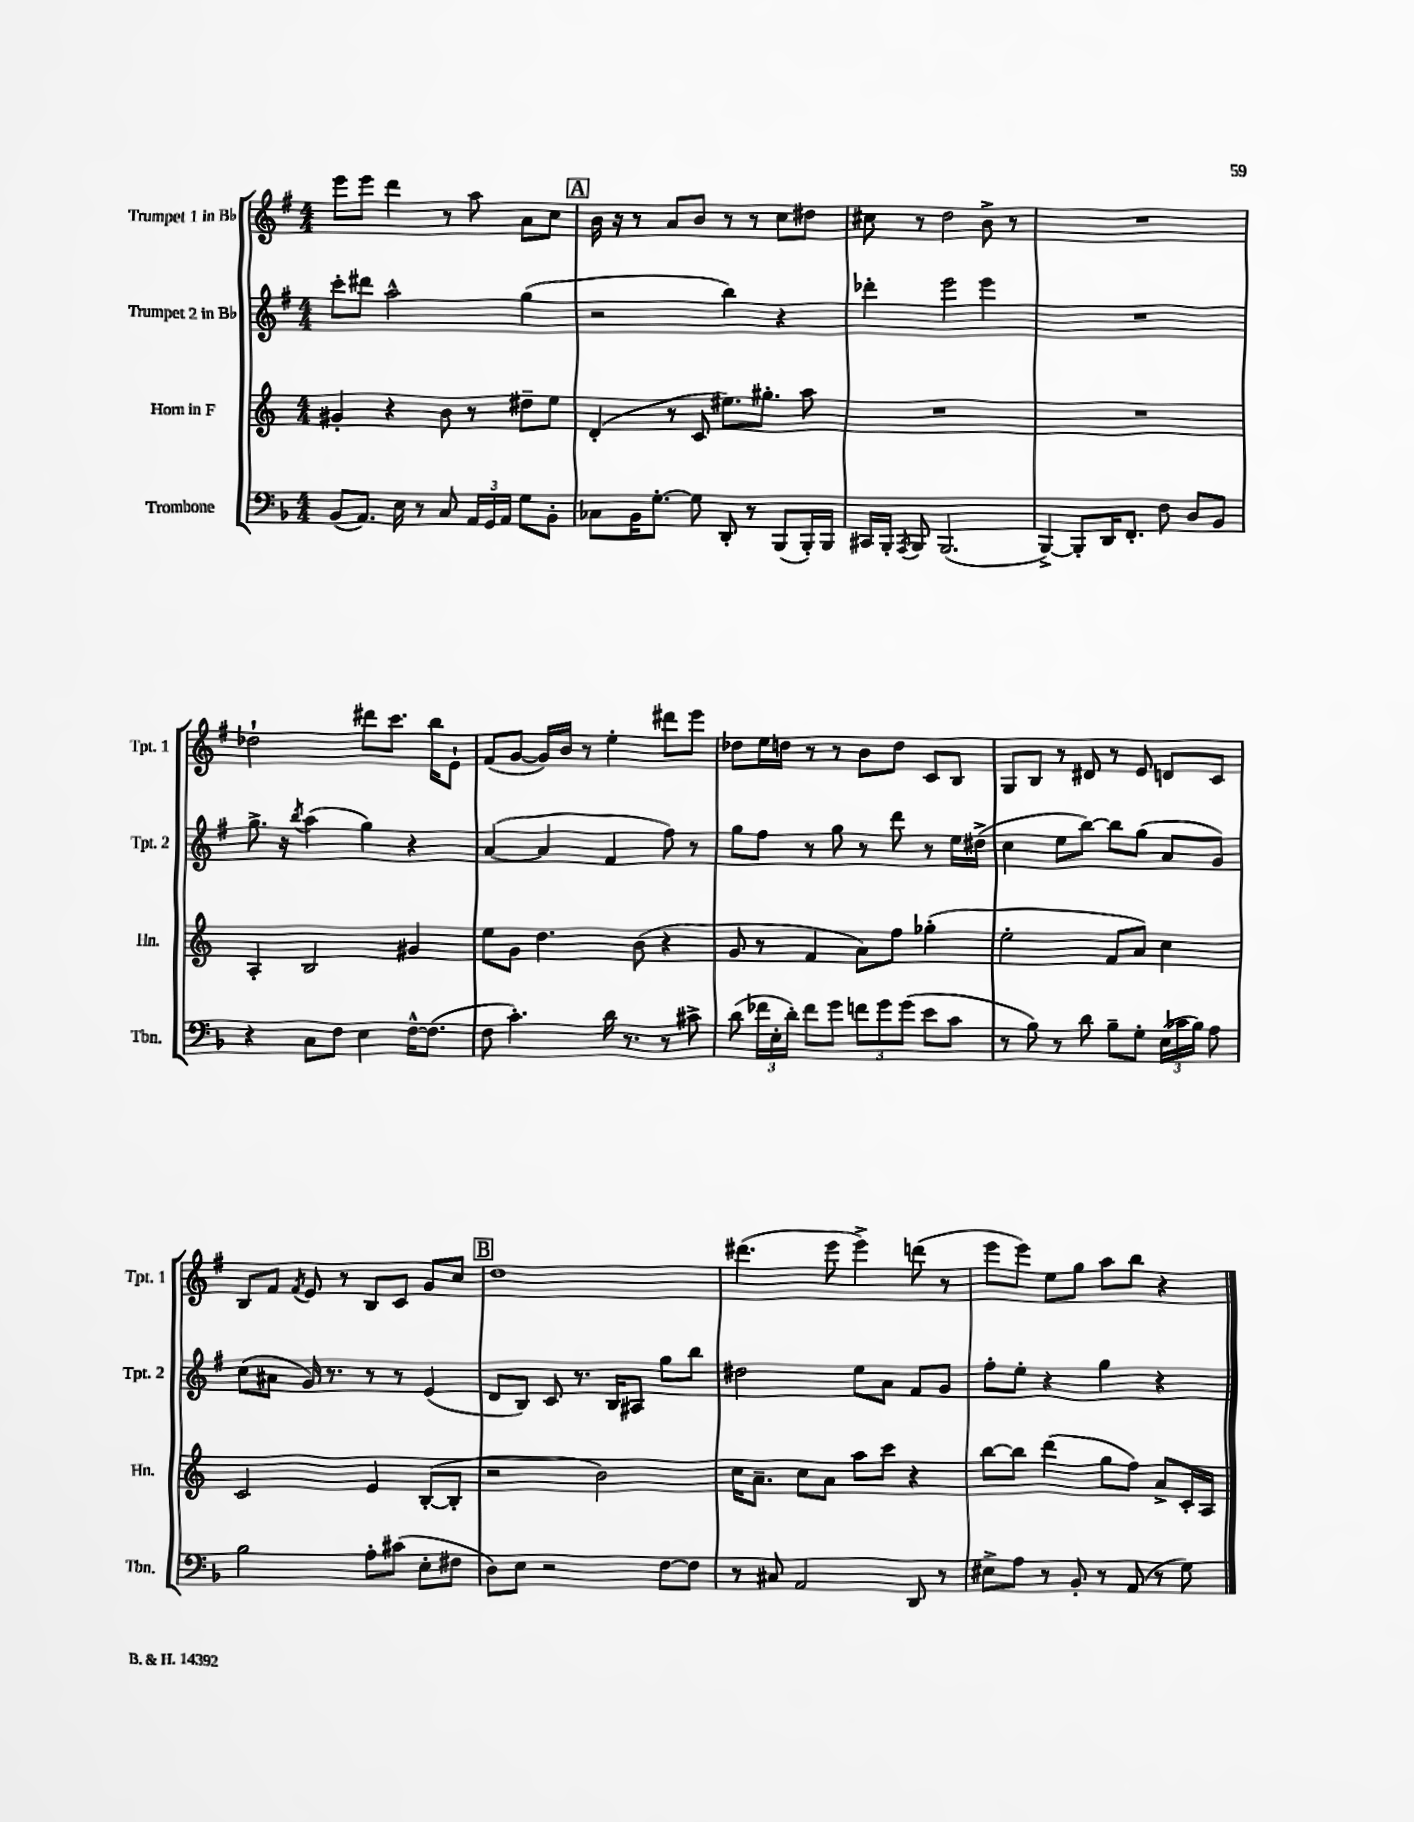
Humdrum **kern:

**kern	**kern	**kern	**kern
*staff4	*staff3	*staff2	*staff1
*clefF4	*clefG2	*clefG2	*clefG2
*k[b-]	*k[]	*k[f#]	*k[f#]
*M4/4	*M4/4	*M4/4	*M4/4
(8BB-/L	4g#'/	8ccc'\L	8eee\L
8.AA/J)	.	8ddd#\J	8eee\J
.	4r	2aa^^\	4ddd\
16E\	.	.	.
8r	.	.	.
8C/	8b\	.	8r
24AA/LL	8r	.	8aa\
24GG/	.	.	.
24AA/JJ	.	.	.
8G\L	8dd#~\L	(4gg\	8a\L
8BB-'\J	8ee\J	.	8cc\J
=	=	=	=
8C-\L	(4d'/	2r	16b\
.	.	.	16r
16BB-\K	.	.	8r
[8.G'\J	.	.	.
.	8r	.	8a/L
8G\]	8c/	.	8b/J
8DD'/	8.ee#\L)	4bb\)	8r
8r	.	.	8r
.	8.gg#'\J	.	.
(8BBB-/L	.	4r	8cc\L
16BBB-'/L)	8aa\	.	8dd#\J
16BBB-/JJ	.	.	.
=	=	=	=
16CC#/LL	1r	4ddd-'\	8cc#\
16BBB-'/JJ	.	.	.
8qAAA/	.	.	.
8BBB-/	.	.	8r
(2.BBB-/	.	2eee\	2dd\
.	.	4eee\	8b^\
.	.	.	8r
=	=	=	=
[4BBB-^/)	1r	1r	1r
8BBB-'/]L	.	.	.
16DD/K	.	.	.
8.FF'/J	.	.	.
8F\	.	.	.
8D/L	.	.	.
8BB-/J	.	.	.
=	=	=	=
4r	4A'/	8.gg^\	2dd-`\
.	.	16r	.
.	.	8qbb/	.
8C\L	2B/	(4aa\	.
8F\J	.	.	.
4E\	.	4gg\)	8ddd#\L
.	.	.	8.ccc\J
[16F^^\LK	4g#/	4r	.
(8.F\]J	.	.	16bb\LK
.	.	.	8e`\J
=	=	=	=
8F\	8ee\L	([4a/	(8f#/L
4.c'\)	8g\J	.	[8g/J
.	4.dd\	4a/]	16g/]LL)
.	.	.	16b/JJ
.	.	.	8r
16d\	.	4f#/	4ee'\
8.r	.	.	.
.	(8b\	.	.
8r	4r	8ff#\)	8ddd#\L
8c#^\	.	8r	8eee\J
=	=	=	=
(8d\	8g/	8gg\L	8dd-\L
24f-\LL	8r	8ff#\J	16ee\L
24E'\	.	.	.
.	.	.	16dd\JJ
24d'\JJ)	.	.	.
8f-\L	4f/	8r	8r
8g\J	.	8gg\	8r
12f\L	8a\L)	8r	8b\L
12g\	.	.	.
.	8ff\J	8ddd\	8dd\J
(12g\J	.	.	.
8e\L	(4gg-'\	8r	8c/L
8c\J	.	16ee\LL	8B/J
.	.	(16dd#^\JJ	.
=	=	=	=
8r	2ee'\	4cc\	8G/L
8B-\)	.	.	8B/J
8r	.	8ee\L	8r
8d\	.	[8bb\J)	8d#/
8B-~\L	8f/L	8bb\]L	8r
8G'\J	8a/J)	(8gg\J	8e/
(24E\LL	4cc\	8a/L	8d/L
24c-\	.	.	.
24B-\JJ)	.	.	.
8A\	.	8g/J)	8c/J
=	=	=	=
2B-\	2c/	(8cc\L	8B/L
.	.	8a#\J	8f#/J
.	.	.	8qf#/
.	.	16g/)	8e/
.	.	8.r	.
.	.	.	8r
8A'\L	4e/	8r	8B/L
(8c#\J	.	8r	8c/J
8E'\L	([8B'/L	(4e/	8g/L
8F#\J	8B'/]J	.	8cc/J
=	=	=	=
8D\L)	2r	8d/L	1dd
8E\J	.	8B/J)	.
2r	.	8c/	.
.	.	8.r	.
.	2b\)	.	.
.	.	16B/LK	.
.	.	8A#/J	.
[8F\L	.	8gg\L	.
8F\]J	.	8bb\J	.
=	=	=	=
8r	16cc\LK	2dd#\	(4.ddd#\
.	8.a~\J	.	.
8C#/	.	.	.
2AA/	8cc\L	.	.
.	8a\J	.	8eee\
.	8aa\L	8ee\L	4eee^\)
.	8ccc\J	8a\J	.
8DD/	4r	8f#/L	(8ddd\
8r	.	8g/J	8r
=	=	=	=
8E#^\L	[8bb\L	8ff#'\L	8eee\L
8A\J	8bb\]J	8ee'\J	8eee\J)
8r	(4ddd\	4r	8ee\L
8BB-'/	.	.	8gg\J
8r	8gg\L	4gg\	8aa\L
(8AA/	8ff\J)	.	8bb\J
8r	8a^/L	4r	4r
8G\)	16c'/L	.	.
.	16A/JJ	.	.
==	==	==	==
*-	*-	*-	*-
